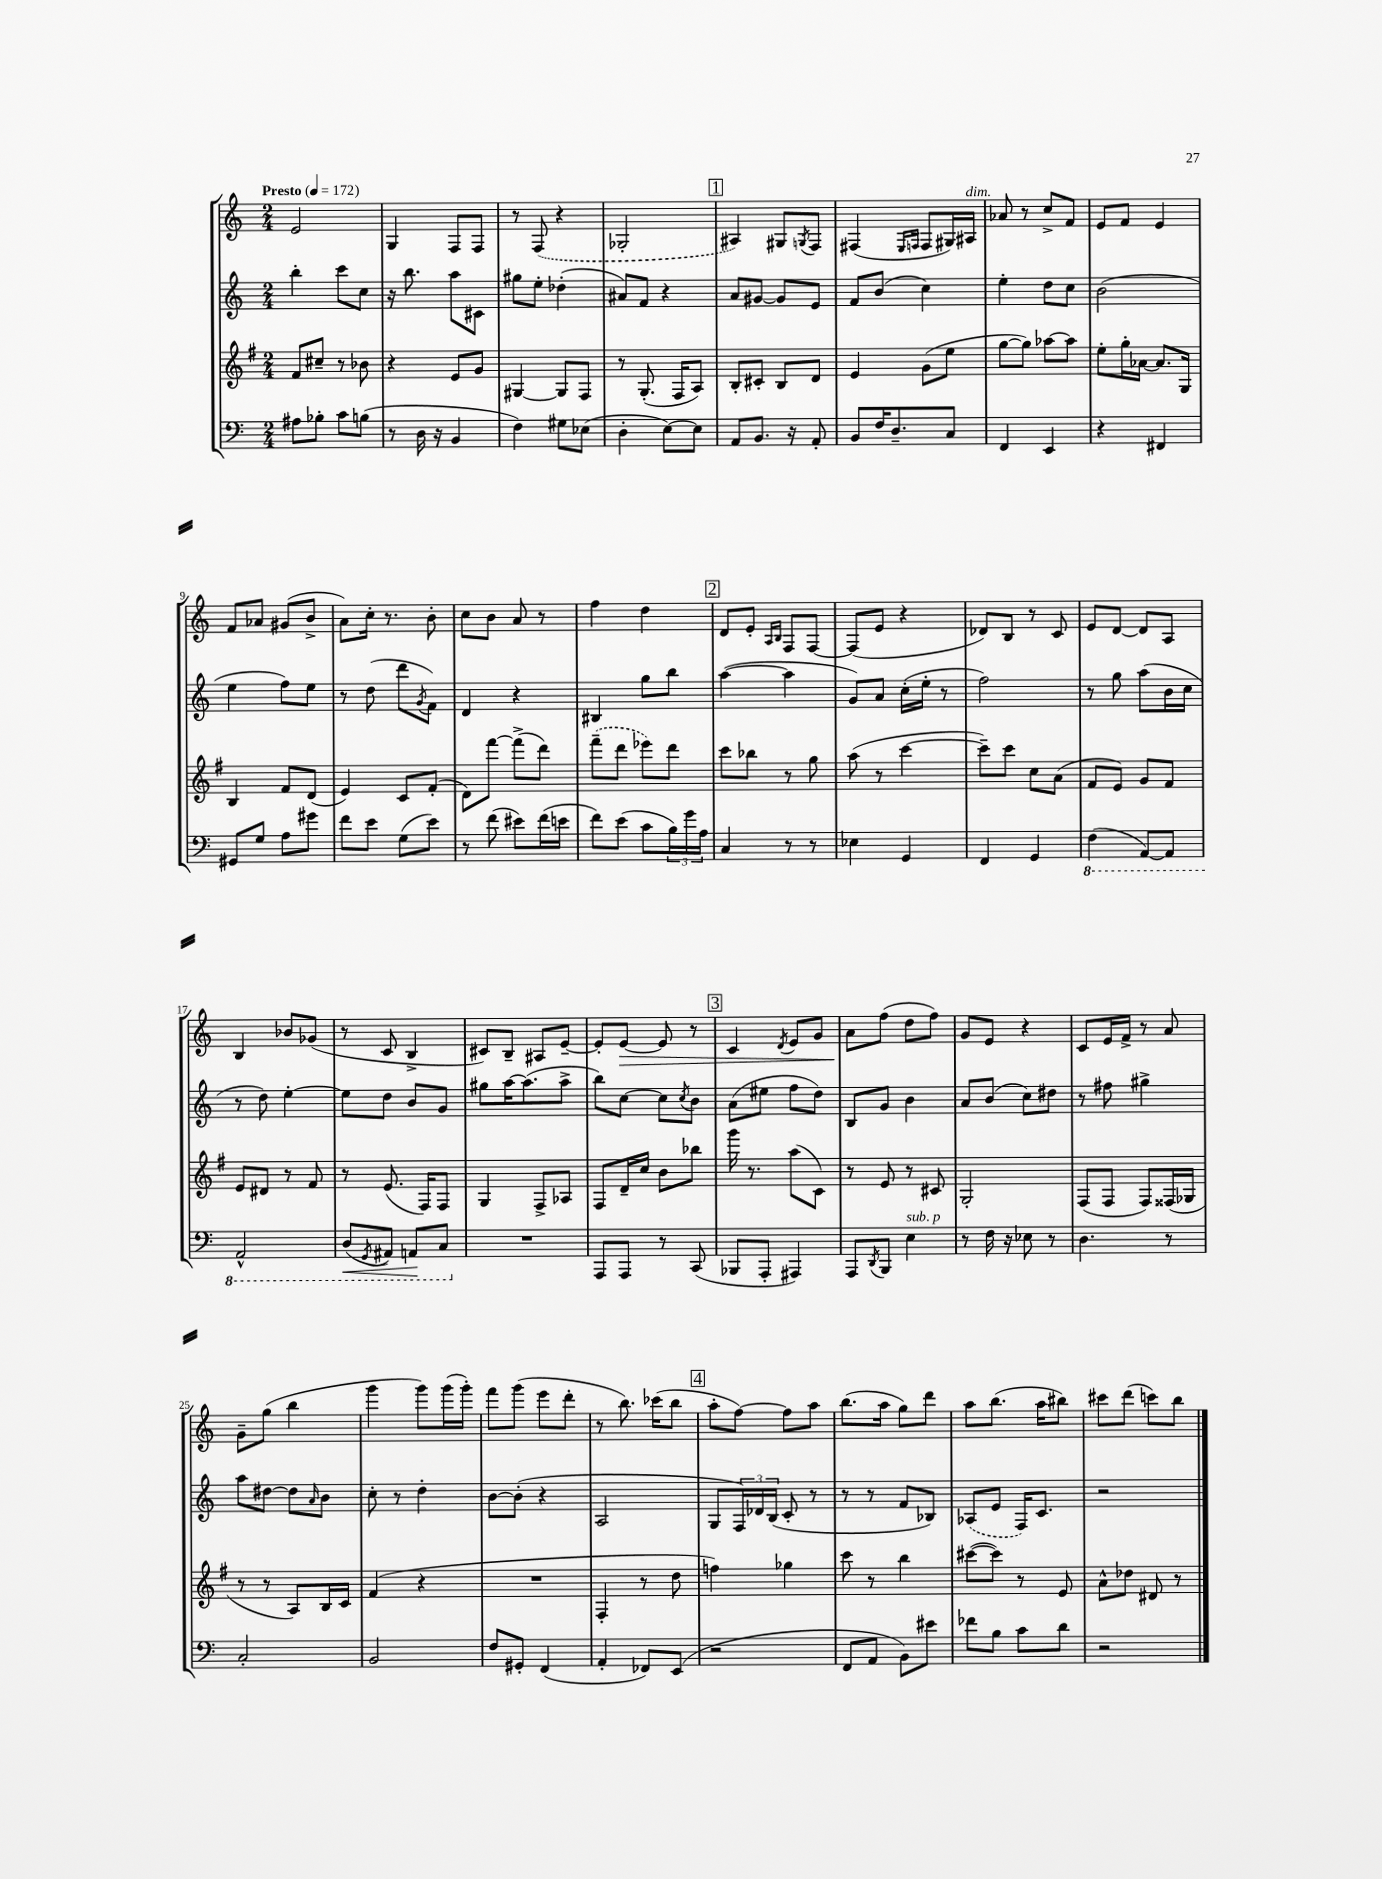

**kern	**dynam	**kern	**kern	**kern	**dynam
*part4	*part4	*part3	*part2	*part1	*part1
*staff4	*staff4	*staff3	*staff2	*staff1	*staff1
*clefF4	*	*clefG2	*clefG2	*clefG2	*
*k[]	*	*k[f#]	*k[]	*k[]	*
*M2/4	*	*M2/4	*M2/4	*M2/4	*
*MM172	*	*MM172	*MM172	*MM172	*
=1	=1	=1	=1	=1	=1
!	!	!	!	!LO:TX:a:B:t=Presto	!
8A#X\L	.	8f#/L	4bb'\	2e/	.
8B-X'\J	.	8cc#X~/J	.	.	.
8c\L	.	8r	8ccc\L	.	.
(8Bn\J	.	8b-X\	8cc\J	.	.
=2	=2	=2	=2	=2	=2
8r	.	4r	16r	4G/	.
.	.	.	8.bb\	.	.
16D\	.	.	.	.	.
16r	.	.	.	.	.
4BB/	.	8e/L	8aa\L	8F/L	.
.	.	8g/J	8c#X\J	8F/J	.
=3	=3	=3	=3	=3	=3
4F\)	.	[4G#X/	8gg#X\L	8r	.
.	.	.	8ee'\J	(8F/	.
8G#X\L	.	8G#/L]	(4dd-X'\	4r	.
(8E-X\J	.	8F#/J	.	.	.
=4	=4	=4	=4	=4	=4
4D'\	.	8r	8a#X/L)	2G-X'/	.
.	.	(8.G'/	8f/J	.	.
[8E\L)	.	.	4r	.	.
.	.	16F#/KL	.	.	.
8E\J]	.	8A/J)	.	.	.
!!LO:REH:place=s1:t=1
=5	=5	=5	=5	=5	=5
8AA/L	.	8B'/L	8a/L	4A#X/)	.
8.BB/J	.	8c#X'/J	[8g#X/J	.	.
.	.	8B/L	8g#/L]	8G#X/L	.
16r	.	.	.	.	.
.	.	.	.	8qGn/	.
8AA'/	.	8d/J	8e/J	8F/J	.
=6	=6	=6	=6	=6	=6
8BB/L	.	4e/	8f/L	(4F#X/	.
16F/K	.	.	(8b/J	.	.
8.D~/	.	.	.	.	.
.	.	.	.	16qqE/LL	.
.	.	.	.	16qqFn/JJ	.
.	.	(8g\L	4cc\)	8F/L	.
8C/J	.	8ee\J	.	16G#X/L)	.
!	!	!	!	!LO:TX:a:i:t=dim.	!
.	.	.	.	16A#X/JJ	.
=7	=7	=7	=7	=7	=7
4FF/	.	[8gg\L	4ee'\	8a-X/	.
.	.	8gg\J])	.	8r	.
4EE/	.	[8aa-X\L	8dd\L	8cc^/L	.
.	.	8aa-\J]	8cc\J	8f/J	.
=8	=8	=8	=8	=8	=8
4r	.	8ee'\L	(2b\	8e/L	.
.	.	16gg'\L	.	8f/J	.
.	.	[16a-X\JJ	.	.	.
4FF#X/	.	8.a-/L]	.	4e/	.
.	.	16G/Jk	.	.	.
!!LO:LB:g=z
=9	=9	=9	=9	=9	=9
8GG#X/L	.	4B/	4ee\	8f/L	.
8G/J	.	.	.	8a-X/J	.
8A\L	.	8f#/L	8ff\L)	(8g#X/L	.
8g#X\J	.	(8d/J	8ee\J	8b^/J	.
=10	=10	=10	=10	=10	=10
8f\L	.	4e/)	8r	8a\L)	.
8e\J	.	.	(8dd\	16cc'\Jk	.
.	.	.	.	8.r	.
(8G\L	.	8c/L	8ddd\L	.	.
.	.	.	8qg/	.	.
8e\J)	.	(8f#'/J	8f\J)	8b'\	.
=11	=11	=11	=11	=11	=11
8r	.	8d\L)	4d/	8cc\L	.
(8f\	.	[8fff#\J	.	8b\J	.
8e#X\L)	.	(8fff#^\L]	4r	8a/	.
(16f\L	.	8ddd\J)	.	8r	.
16en\JJ	.	.	.	.	.
=12	=12	=12	=12	=12	=12
8f\L)	.	(8fff#~\L	4B#X/	4ff\	.
(8e\J	.	8ddd\J	.	.	.
8c\L	.	8eee-X\L)	8gg\L	4dd\	.
24B\L)	.	8ddd\J	8bb\J	.	.
24g\	.	.	.	.	.
24A\JJ	.	.	.	.	.
!!LO:REH:place=s1:t=2
=13	=13	=13	=13	=13	=13
4C/	.	8ccc\L	([4aa\	8d/L	.
.	.	8bb-X\J	.	8e'/J	.
.	.	.	.	16qqA/LL	.
.	.	.	.	16qqB/JJ	.
8r	.	8r	4aa\]	8F/L	.
8r	.	8gg\	.	[8F/J	.
=14	=14	=14	=14	=14	=14
4E-X\	.	(8aa\	8g/L)	(8F/L]	.
.	.	8r	8a/J	8e/J	.
4GG/	.	[4ccc\	(16cc'\LL	4r	.
.	.	.	16ee'\JJ	.	.
.	.	.	8r	.	.
=15	=15	=15	=15	=15	=15
4FF/	.	8ccc~\L])	2ff\)	8d-X/L)	.
.	.	8ccc\J	.	8B/J	.
4GG/	.	8cc\L	.	8r	.
.	.	(8a\J	.	8c/	.
=16	=16	=16	=16	=16	=16
*8ba	*	*	*	*	*
(4FF\	.	8f#/L	8r	8e/L	.
.	.	8e/J)	8gg\	[8d/J	.
[8AAA/L)	.	8g/L	(8aa\L	8d/L]	.
8AAA/J]	.	8f#/J	16b\L	8A/J	.
.	.	.	16cc\JJ	.	.
!!LO:LB:g=z
=17	=17	=17	=17	=17	=17
2AAA^^/	.	8e/L	8r	4B/	.
.	.	8d#X/J	8dd\)	.	.
.	.	8r	[4ee'\	8b-X/L	.
.	.	8f#/	.	(8g-X/J	.
=18	=18	=18	=18	=18	=18
!	!LO:HP:b	!	!	!	!
(8DD/L	<	8r	8ee\L]	8r	.
8qGGG/	.	.	.	.	.
8AAA#X/J)	.	(8.e/	8dd\J	8c/	.
8AAAn/L	.	.	8b/L	4B^/	.
.	.	16F#/KL)	.	.	.
8CC/J	[	8F#/J	8g/J	.	.
=19	=19	=19	=19	=19	=19
*X8ba	*	*	*	*	*
2r	.	4G/	8gg#X\L	8c#X/L)	.
.	.	.	[16aa\K	8B~/J	.
.	.	.	(8.aa\]	.	.
.	.	8F#^/L	.	8A#X/L	.
.	.	8A-X/J	8aa^\J	[8e~/J	.
=20	=20	=20	=20	=20	=20
8AAA/L	.	8F#/L	8bb\L)	8e'/L]	.
!	!	!	!	!	!LO:HP:b
8AAA/J	.	16d~/L	[8cc\J	[8e/J	>
.	.	16cc/JJ	.	.	.
8r	.	8b\L	8cc\L]	8e/]	.
.	.	.	8qcc/	.	.
(8CC/	.	8bb-X\J	8b\J	8r	.
!!LO:REH:place=s1:t=3
=21	=21	=21	=21	=21	=21
8BBB-X/L	.	16ggg\	(8a\L	4c/	.
.	.	8.r	.	.	.
8AAA'/J	.	.	8ee#X\J	.	.
.	.	.	.	8qd/	.
4AAA#X/)	.	(8aa\L	8ff\L	8e/L	.
.	.	8c\J)	8dd\J)	8g/J	.
=22	=22	=22	=22	=22	=22
8AAA/L	.	8r	8B/L	8a\L	.
8qDD/	.	.	.	.	.
8BBB/J	.	8e/	8g/J	(8ff\J	]
!LO:TX:a:i:t=sub. p	!	!	!	!	!
4E\	.	8r	4b\	8dd\L	.
.	.	8c#X/	.	8ff\J)	.
=23	=23	=23	=23	=23	=23
8r	.	2G'/	8a/L	8g/L	.
16F\	.	.	(8b/J	8e/J	.
16r	.	.	.	.	.
8E-X\	.	.	8cc\L)	4r	.
8r	.	.	8dd#X\J	.	.
=24	=24	=24	=24	=24	=24
4.D\	.	(8F#/L	8r	8c/L	.
.	.	8F#/J	8ff#X\	16e/L	.
.	.	.	.	16f^/JJ	.
.	.	8F#/L)	4gg#X^\	8r	.
8r	.	(16F##X/L	.	8a/	.
.	.	16G-X/JJ	.	.	.
!!LO:LB:g=z
=25	=25	=25	=25	=25	=25
2C'/	.	8r	8aa\L	8g~\L	.
.	.	8r	[8dd#X\J	(8gg\J	.
.	.	8A/L)	8dd#\L]	4bb\	.
.	.	.	16qqa/	.	.
.	.	16B/L	8b\J	.	.
.	.	16c/JJ	.	.	.
=26	=26	=26	=26	=26	=26
2BB/	.	(4f#/	8cc'\	4ggg\	.
.	.	.	8r	.	.
.	.	4r	4dd'\	8ggg\L)	.
.	.	.	.	(16ggg\L	.
.	.	.	.	16ggg'\JJ)	.
=27	=27	=27	=27	=27	=27
8F/L	.	2r	[8b\L	8fff\L	.
8GG#X'/J	.	.	(8b'\J]	(8ggg\J	.
(4FF/	.	.	4r	8eee\L	.
.	.	.	.	8ddd'\J	.
=28	=28	=28	=28	=28	=28
4AA'/	.	4F#'/	2A/	8r	.
.	.	.	.	8.bb\)	.
8FF-X/L)	.	8r	.	.	.
.	.	.	.	(16ccc-X\KL	.
(8EE/J	.	8dd\	.	8bb\J	.
!!LO:REH:place=s1:t=4
=29	=29	=29	=29	=29	=29
2r	.	4ffn\)	8G/L	8aa'\L	.
.	.	.	24F/L)	[8ff\J)	.
.	.	.	24d-X/	.	.
.	.	.	(24B/JJ	.	.
.	.	4gg-X\	8c'/	8ff\L]	.
.	.	.	8r	8aa\J	.
=30	=30	=30	=30	=30	=30
8FF/L	.	8ccc\	8r	(8.bb\L	.
8AA/J	.	8r	8r	.	.
.	.	.	.	16aa\Jk	.
8BB\L)	.	4bb\	8f/L	8gg\L)	.
8e#X\J	.	.	8B-X/J)	8ddd\J	.
=31	=31	=31	=31	=31	=31
8f-X\L	.	([8ccc#X\L	(8A-X/L	8aa\L	.
8B\J	.	8ccc#\J])	8e/J	(8.bb\J	.
8c\L	.	8r	16F/KL)	.	.
.	.	.	8.c/J	16aa\KL	.
8d\J	.	8e/	.	8bb#X\J)	.
=32	=32	=32	=32	=32	=32
2r	.	8a^^\L	2r	8ccc#X\L	.
.	.	8dd-X\J	.	(8ddd\J	.
.	.	8d#X/	.	8cccn\L)	.
.	.	8r	.	8bb\J	.
==	==	==	==	==	==
*-	*-	*-	*-	*-	*-
